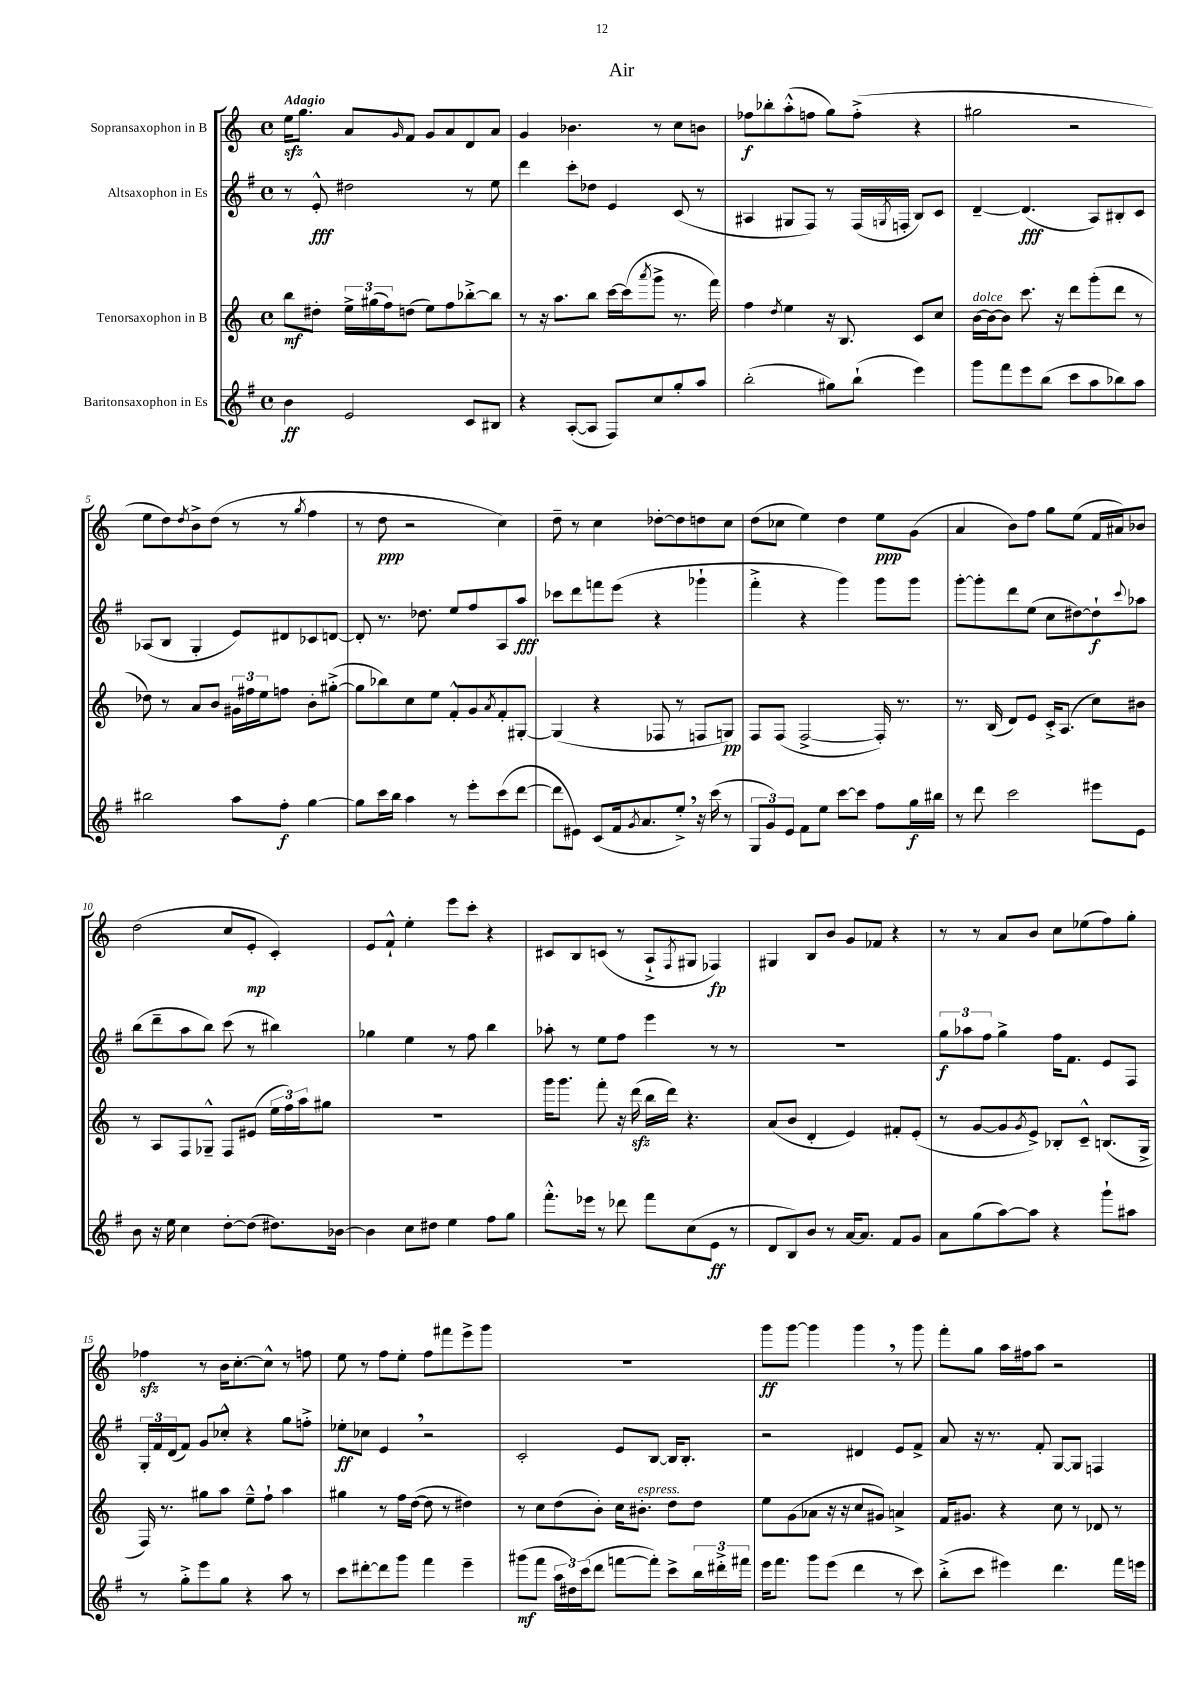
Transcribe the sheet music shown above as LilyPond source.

\header { title = "Air" }
<<
\new StaffGroup <<
\new Staff = "s0" \with { instrumentName = "Sopransaxophon in B" } {
    \clef treble \key c \major \defaultTimeSignature \time 4/4 \tempo "Adagio"
    e''16\sfz g''8. a'8 \grace { g'16 } f'8 g'8 a'8 d'8 a'8 |
    g'4 bes'4. r8 c''8 b'8 |
    fes''8\f bes''8-. a''8-.-^( f''8 g''8) f''8-.->( r4 |
    gis''2 r2 |
    e''8 d''8) \acciaccatura { d''8 } b'8-> d''8( r8 r8 \acciaccatura { g''8 } f''4 |
    r8 d''8\ppp r2 c''4) |
    d''8-- r8 c''4 des''8~-. des''8 d''8 c''8 |
    d''8( ces''8 e''4) d''4 e''8\ppp g'8( |
    a'4 b'8) f''8 g''8 e''8( f'16 ais'16) bes'8 |
    d''2( c''8 e'8-.\mp c'4-.) |
    e'8 f'8-!-^ e''4-. e'''8 c'''8-. r4 |
    cis'8 b8 c'8( r8 a8-!-> \acciaccatura { f8 } gis8 fes4\fp) |
    gis4 b8 b'8 g'8 fes'8 r4 |
    r8 r8 a'8 b'8 c''8 ees''8( f''8) g''8-. |
    fes''4\sfz r8 b'16 c''8.~-. c''8-^ r8 f''8 |
    e''8 r8 f''8 e''8-. f''8 fis'''8 e'''8-> g'''8 |
    R1 |
    g'''8\ff g'''8~ g'''4 g'''4 \breathe r8 g'''8 |
    f'''8-. g''8 a''16 fis''16 a''8 r2 \bar "|." |
}
\new Staff = "s1" \with { instrumentName = "Altsaxophon in Es" } {
    \clef treble \key g \major \defaultTimeSignature \time 4/4
    r8 e'8-.-^\fff dis''2 r8 e''8 |
    d'''4 c'''8-. des''8 e'4 c'8( r8 |
    ais4 gis8 fis8) r8 fis16( \acciaccatura { g8 } f16-. b8) c'8 |
    d'4~-- d'4.\fff( a8) bis8-. c'8 |
    aes8( b8 g4-. e'8) dis'8 ces'8 d'8~ |
    d'8-. r8. des''8. e''8 fis''8 a8 a''8\fff |
    ces'''8 d'''8 f'''8 e'''8( r4 ges'''4-! |
    fis'''4-.-> r4 g'''4) g'''8 g'''8 |
    g'''8~-. g'''8-. d'''8 e''8( c''8 dis''8~) dis''8-!\f \appoggiatura { c'''8 } aes''8 |
    b''8( d'''8-- a''8 b''8) c'''8( r8 bis''4) |
    ges''4 e''4 r8 fis''8 b''4 |
    aes''8-. r8 e''8 fis''8 e'''4 r8 r8 |
    R1 |
    \tuplet 3/2 { g''8\f aes''8 fis''8 } g''4-> fis''16 fis'8. e'8 fis8 |
    \tuplet 3/2 { g16-. fis'16 d'16( } fis'8) g'8 ces''8-.-^ r4 g''8 f''8-.-> |
    ees''8-.\ff ces''8 e'4 \breathe r2 |
    c'2-. e'8 b8~ b16 b8.-. |
    r2 dis'4 e'8 fis'8-> |
    a'8 r16 r8. fis'8-. g8~ g8 f4 \bar "|." |
}
\new Staff = "s2" \with { instrumentName = "Tenorsaxophon in B" } {
    \clef treble \key c \major \defaultTimeSignature \time 4/4
    b''8\mf dis''8-. \tuplet 3/2 { e''16-> gis''16( f''16) } d''8( e''8) f''8 bes''8~-.-> bes''8 |
    r8 r16 a''8. b''8 c'''16~ c'''16( \acciaccatura { a'''8 } g'''8-> r8. f'''16) |
    f''4 \acciaccatura { d''8 } e''4 r16 b8. c'8 c''8 |
    b'16~^\markup { \italic "dolce" } b'16~ b'8 c'''8. r16 d'''8 g'''8-.( d'''8 r8 |
    des''8) r8 a'8 b'8 \tuplet 3/2 { gis'16 fis''16 e''16 } f''8 b'8-. gis''8~-.->( |
    gis''8 bes''8) c''8 e''8 f'8-.-^ g'8 \acciaccatura { a'8 } f'8-. gis8~-. |
    gis4( r4 fes8 r8 f8 g8\pp) |
    f8 f8( f2~-> f16-.) r8. |
    r8. b16( d'8) e'8 c'16-.-> a8.( c''8) bis'8 |
    r8 a8 f8 ges8---^ f8 eis'8( \tuplet 3/2 { e''16 f''16) a''16 } gis''8 |
    R1 |
    g'''16 g'''8. f'''8-. r16 d'''16\sfz( b''16 d'''16) r4. |
    a'8( b'8 d'4-. e'4) fis'8-. e'8-.( |
    r8 g'8~ g'8 \acciaccatura { g'8 } e'8->) bes8-. c'8---^ b8.( g16-> |
    f16) r8. gis''8 a''8 e''8---^ f''8-! a''4 |
    gis''4 r8 f''16 d''16~( d''8 r8 dis''4) |
    r8 c''8 d''8( b'8-.) c''16 bis'8.-.^\markup { \italic "espress." } d''8 d''8 |
    e''8 g'8( aes'8 r16 r16 c''8 gis'8) a'4-> |
    f'16 gis'8. r4 c''8 r8 des'8 r8 \bar "|." |
}
\new Staff = "s3" \with { instrumentName = "Baritonsaxophon in Es" } {
    \clef treble \key g \major \defaultTimeSignature \time 4/4
    b'4\ff e'2 c'8 bis8 |
    r4 a8~-.( a8 fis8) c''8 g''8-. a''8 |
    b''2-.( gis''8) b''8-!( e'''4) |
    g'''8 fis'''8 e'''8 b''8( c'''8 a''8 bes''8) a''8 |
    bis''2 a''8 fis''8-.\f g''4~ |
    g''8 c'''16 b''16 a''4 r8 e'''8-. c'''8( d'''8~ |
    d'''8 eis'8) c'8( fis'16 \acciaccatura { g'8 } a'8. e''8-.->) \breathe r16 c'''16( r8 |
    \tuplet 3/2 { g8 g'8) e'8 } fis'8 e''8 c'''8~ c'''8 fis''8 g''16\f bis''16 |
    r8 d'''8 c'''2 eis'''8 e'8 |
    b'8 r16 e''16 c''4 d''8~-. d''8( dis''8.) bes'16~ |
    bes'4 c''8 dis''8 e''4 fis''8 g''8 |
    fis'''8.-.-^ ees'''16 r8 des'''8 fis'''8 c''8( e'8\ff r8 |
    d'8 b8) b'8 r8 a'16~ a'8. fis'8 g'8 |
    a'8 g''8( a''8~) a''8 r4 g'''8-! ais''8 |
    r8 g''8-.-> e'''8 g''8 r4 a''8 r8 |
    c'''8 dis'''8~-. dis'''8 g'''8 fis'''4 e'''4-- |
    gis'''8\mf( fis'''8 \tuplet 3/2 { a''16 dis''16) c'''16( } d'''8 f'''8~ f'''8-.) c'''8-> \tuplet 3/2 { b''16 dis'''16-.-> fis'''16 } |
    e'''16 fis'''8. g'''8 e'''8( d'''4 r8 c'''8) |
    b''8-.->( c'''8 eis'''4) d'''4. fis'''16 e'''16 \bar "|." |
}
>>
>>
